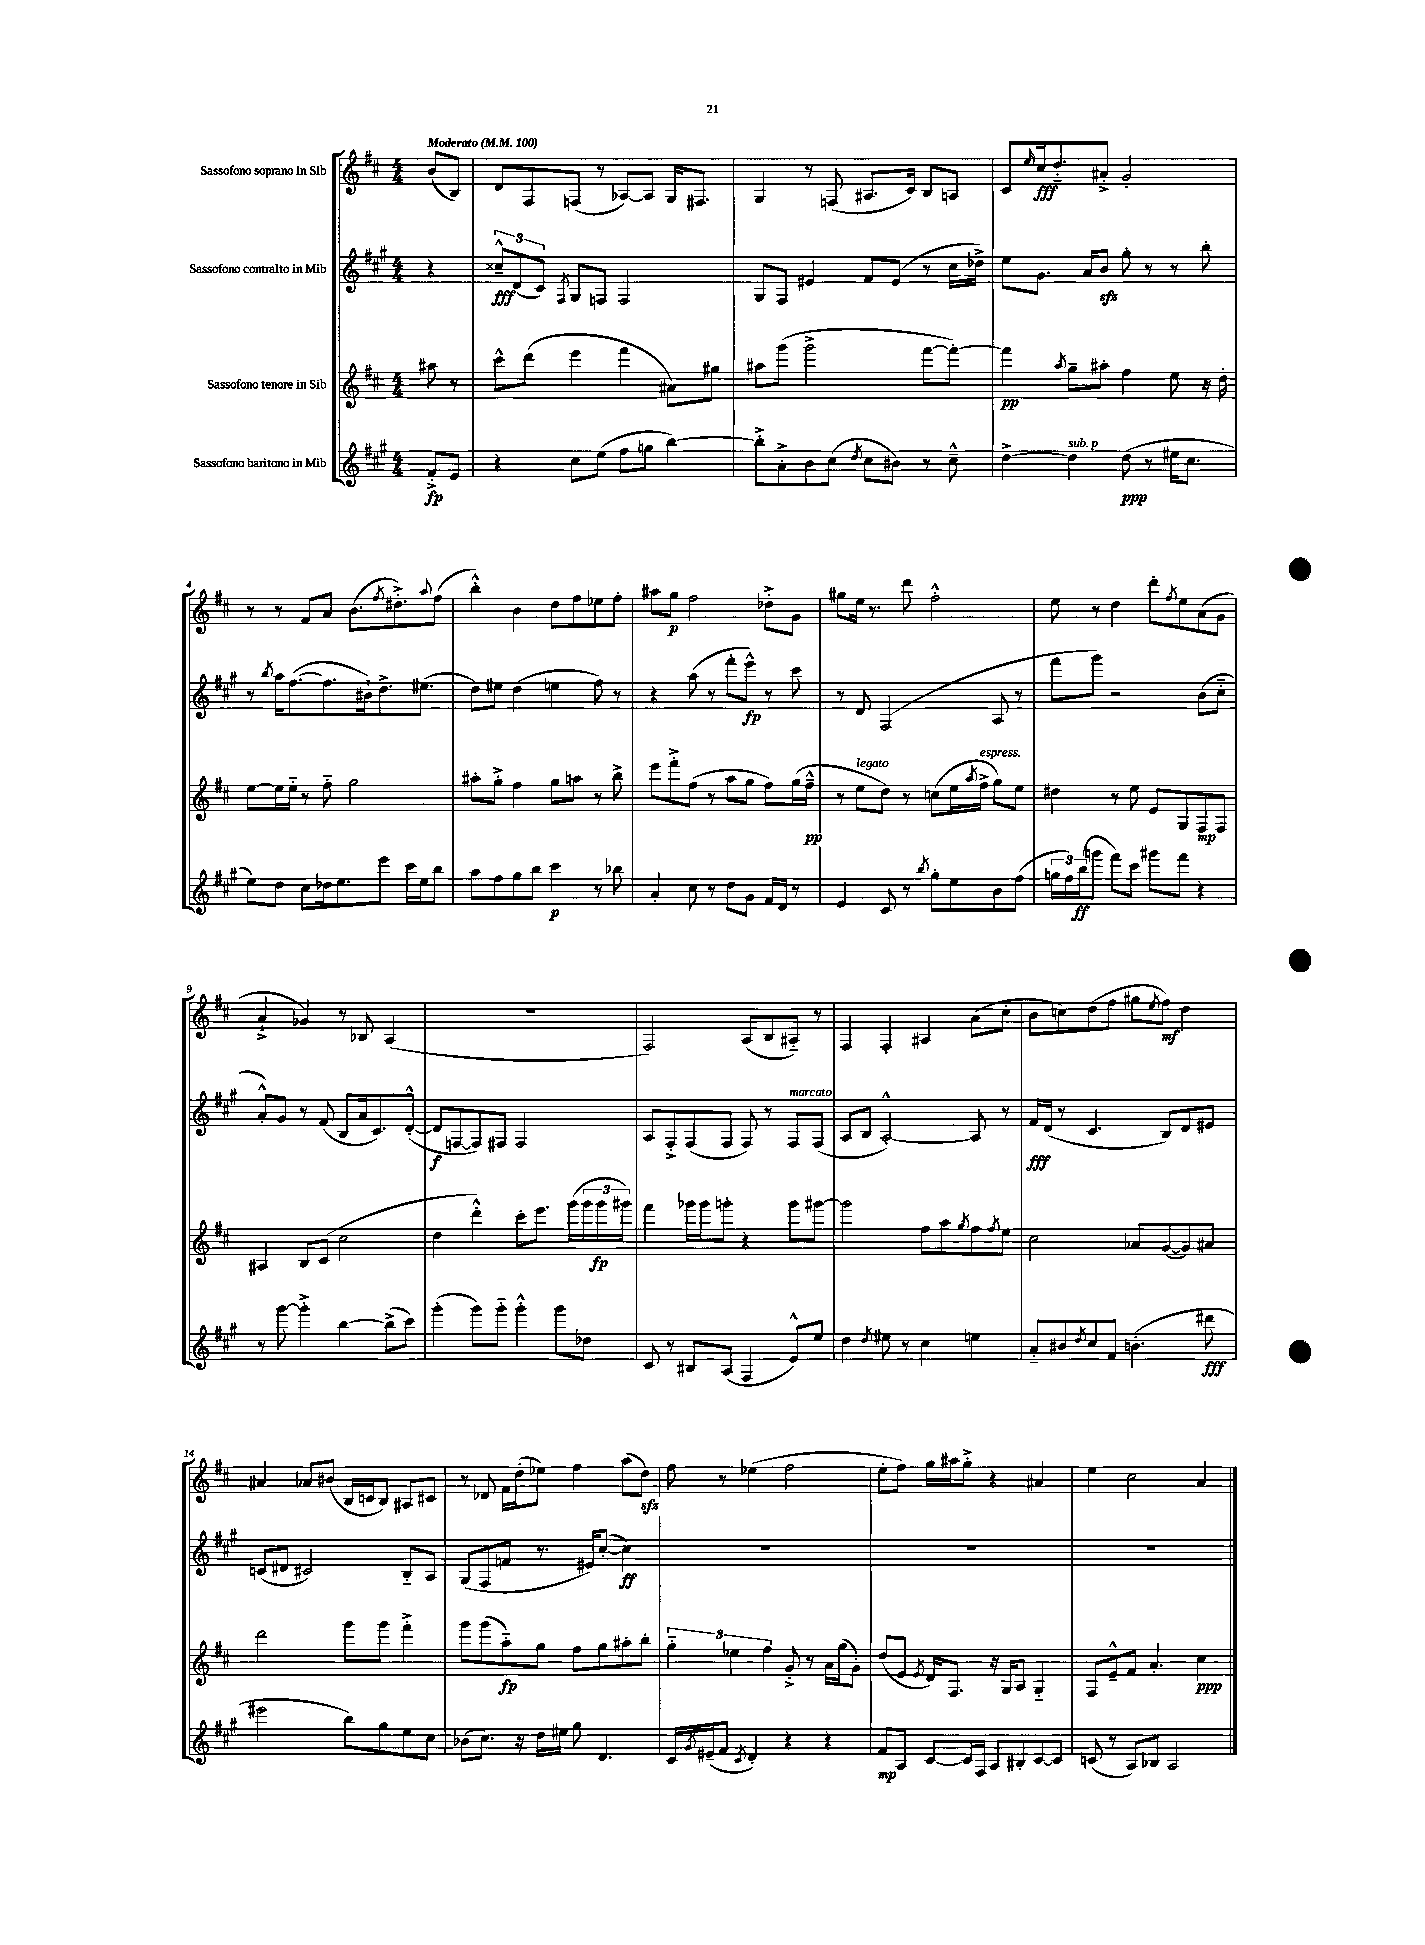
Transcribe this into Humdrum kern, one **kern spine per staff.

**kern	**kern	**kern	**kern
*staff4	*staff3	*staff2	*staff1
*clefG2	*clefG2	*clefG2	*clefG2
*k[f#c#g#]	*k[f#c#]	*k[f#c#g#]	*k[f#c#]
*M4/4	*M4/4	*M4/4	*M4/4
*MM100	*MM100	*MM100	*MM100
8f#'^	8aa#	4r	(8b
8e	8r	.	8B)
=	=	=	=
4r	8ccc#^^	12cc##~^^	8d
.	.	(12d	.
.	(8ddd	.	8F#
.	.	12c#)	.
.	.	8qF#	.
8cc#	4eee	8G#	(8F
(8ee	.	8F	8r
8ff#	4fff#	2F	[8A-)
8gg	.	.	8A-]
[4bb)	8a#)	.	16G
.	.	.	8.F#
.	8gg#	.	.
=	=	=	=
8bb'^]	8aa#	8G#	4G
8a'^	(8ggg	8F#	.
8b	2ggg^	4e#	8r
(8cc#	.	.	(8F
8qdd	.	.	.
8cc#	.	8f#	8.A#
8b#)	.	(8e#	.
.	.	.	16c#)
8r	[8fff#	8r	8B
8cc#~^^	8fff#'_)	16cc#	8A
.	.	16dd-^)	.
=	=	=	=
[4dd^	4fff#]	8ee	8c#
.	.	.	16qqee
.	.	8.g#	16cc#
.	.	.	8.dd'~
.	8qaa	.	.
4dd]	8gg~	.	.
.	.	16a	.
.	8aa#'	8b	8a#'^
(8dd	4ff#	8gg#'	2g'
8r	.	8r	.
16ee#	8ee	8r	.
8.cc#	.	.	.
.	16r	8bb'	.
.	16dd'	.	.
=	=	=	=
8ee)	[8ee	8r	8r
.	.	8qbb	.
8dd	16ee]	16aa	8r
.	16ee'~	([8.ff#	.
8cc#	8r	.	8f#
16dd-	8ff#'~	8.ff#]	8a
8.ee	.	.	.
.	2gg	.	(8.b
.	.	16b#`)	.
8eee	.	8.dd^	.
.	.	.	8qff#
.	.	.	8.dd#'^)
16ccc#	.	.	.
16ee	.	(8.ee#	.
.	.	.	8qqaa
8bb	.	.	(8ff#
=	=	=	=
8aa	8aa#'	8dd)	4bb'^^)
8ff#	8gg'^	8ee#	.
8gg#	4ff#	(4dd	4b
8bb	.	.	.
4ccc#	8gg	4ee	8dd
.	8aa	.	8ff#
8r	8r	8ff#)	8ee-
8bb-	8bb^	8r	8ff#'
=	=	=	=
4a'	8eee	4r	8aa#
.	8fff#'^	.	8gg
8cc#	(8ff#	(8aa	2ff#
8r	8r	8r	.
8dd	8aa	8fff#'	.
8g#	8gg	8eee^^)	.
16f#	8ff#)	8r	8dd-'^
16d	.	.	.
8r	(16gg	8ccc#	8g
.	16ff#~^^	.	.
=	=	=	=
4e	8r	8r	8gg#
.	8ee	8d	16ee
.	.	.	8.r
8c#	8dd)	(2F#	.
8r	8r	.	8ddd
8qbb	.	.	.
8gg#'	(8cc	.	2ff#'^^
8ee	16ee	.	.
.	8qaa	.	.
.	16ff#^	.	.
8b	8gg)	8A	.
(8ff#	8ee	8r	.
=	=	=	=
24gg	4dd#	8fff#	8ee
24ff#)	.	.	.
(24bb	.	.	.
8ggg	.	8ggg#)	8r
8fff#)	8r	2r	4dd
8ccc#	8ee	.	.
8ggg#	8e	.	8ddd'
.	.	.	8qff#
8fff#	8G	.	8ee
4r	8F#	(8b	(8a
.	8F#	8cc#'~	8g
=	=	=	=
8r	4A#	8a'^^)	4a`^
[8ggg#	.	8g#	.
4ggg#'^]	8B	8r	4g-)
.	(8c#	(8f#	.
[4bb	2cc#	8B	8r
.	.	16a	8B-
.	.	8.c#)	.
(8bb^]	.	.	(4A
8ccc#)	.	([8d'^^	.
=	=	=	=
(4ggg#'	4dd	8d]	1r
.	.	[8F	.
8ggg#)	4ddd'^^)	8F])	.
8ggg#'~	.	8F#	.
4ggg#'^^	8ccc#'	2F#	.
.	8.eee	.	.
8ggg#	.	.	.
.	(16ggg	.	.
8dd-	24ggg	.	.
.	24ggg	.	.
.	24ggg#)	.	.
=	=	=	=
8c#	4fff#	8A	2F#)
8r	.	8F#'^	.
8B#	16ggg-	(8F#	.
.	16ggg-	.	.
(8A	8ggg'	8F#	.
4F#	4r	8F#)	(8A
.	.	8r	8B
8e^^)	8ggg	8F#	8A#'~)
8ee	[8ggg#	(8F#	8r
=	=	=	=
4dd	2ggg#]	8A	4F#
.	.	8B	.
8qdd	.	.	.
8ee#	.	[2A'^^)	4F#'
8r	.	.	.
4cc#	8ff#	.	4A#
.	8aa	.	.
.	8qgg	.	.
4ee	8ff#	8A]	(8a
.	8qff#	.	.
.	8ee	8r	8cc#'
=	=	=	=
8a'~	2cc#	16f#	8b
.	.	(16d	.
8b#	.	8r	8cc)
8qdd	.	.	.
8cc#	.	4.c#	(8dd
8f#	.	.	8ff#
(4.b'	8a-	.	8gg#
.	.	.	8qee
.	([8g	8B)	8ff#)
.	8g])	8d	4dd
8ddd#	8a#	8e#	.
=	=	=	=
2eee#	2ddd	(8c	4a#
.	.	8d#	.
.	.	2c#)	8a-
.	.	.	(8b#
8bb)	8ggg	.	16B
.	.	.	16c
8gg#	8ggg	.	8B)
8ee	4fff#'^	8B'~	8A#
8cc#	.	8A	8c#
=	=	=	=
(8b-	8ggg	(8G#	8r
8.cc#)	(8ggg	8F#	8d-
.	8aa'~)	8f	16f#
16r	.	.	(16dd'
16dd	8gg	8.r	8ee-)
16ee#	.	.	.
8gg#	8ff#	.	4ff#
.	.	16e#)	.
4.d	8gg	([8cc#'	.
.	8aa#'	4cc#])	(8aa
.	8bb'	.	8dd)
=	=	=	=
16c#	6gg'~	1r	8ff#
8qg#	.	.	.
(16e#~	.	.	.
8f#	.	.	8r
.	6ee-	.	.
8qc#	.	.	.
4d')	.	.	(4ee-
.	6ff#	.	.
4r	8g'^	.	2ff#
.	8r	.	.
4r	16a	.	.
.	(16gg	.	.
.	8g')	.	.
=	=	=	=
8f#	(8dd	1r	8ee'
8A	8e	.	8ff#)
.	8qe	.	.
[8c#	16d)	.	16gg
.	8.F#	.	16aa#
16c#]	.	.	8gg'^
16F#	.	.	.
8A	16r	.	4r
.	16G	.	.
8B#'	8A	.	.
[8c#	4G'~	.	4a#
8c#]	.	.	.
=	=	=	=
(8c	8F#	1r	4ee
8r	8e~^^	.	.
8A)	8f#	.	2cc#
8B-	4.a'	.	.
2A	.	.	.
.	4cc#	.	4a
==	==	==	==
*-	*-	*-	*-
